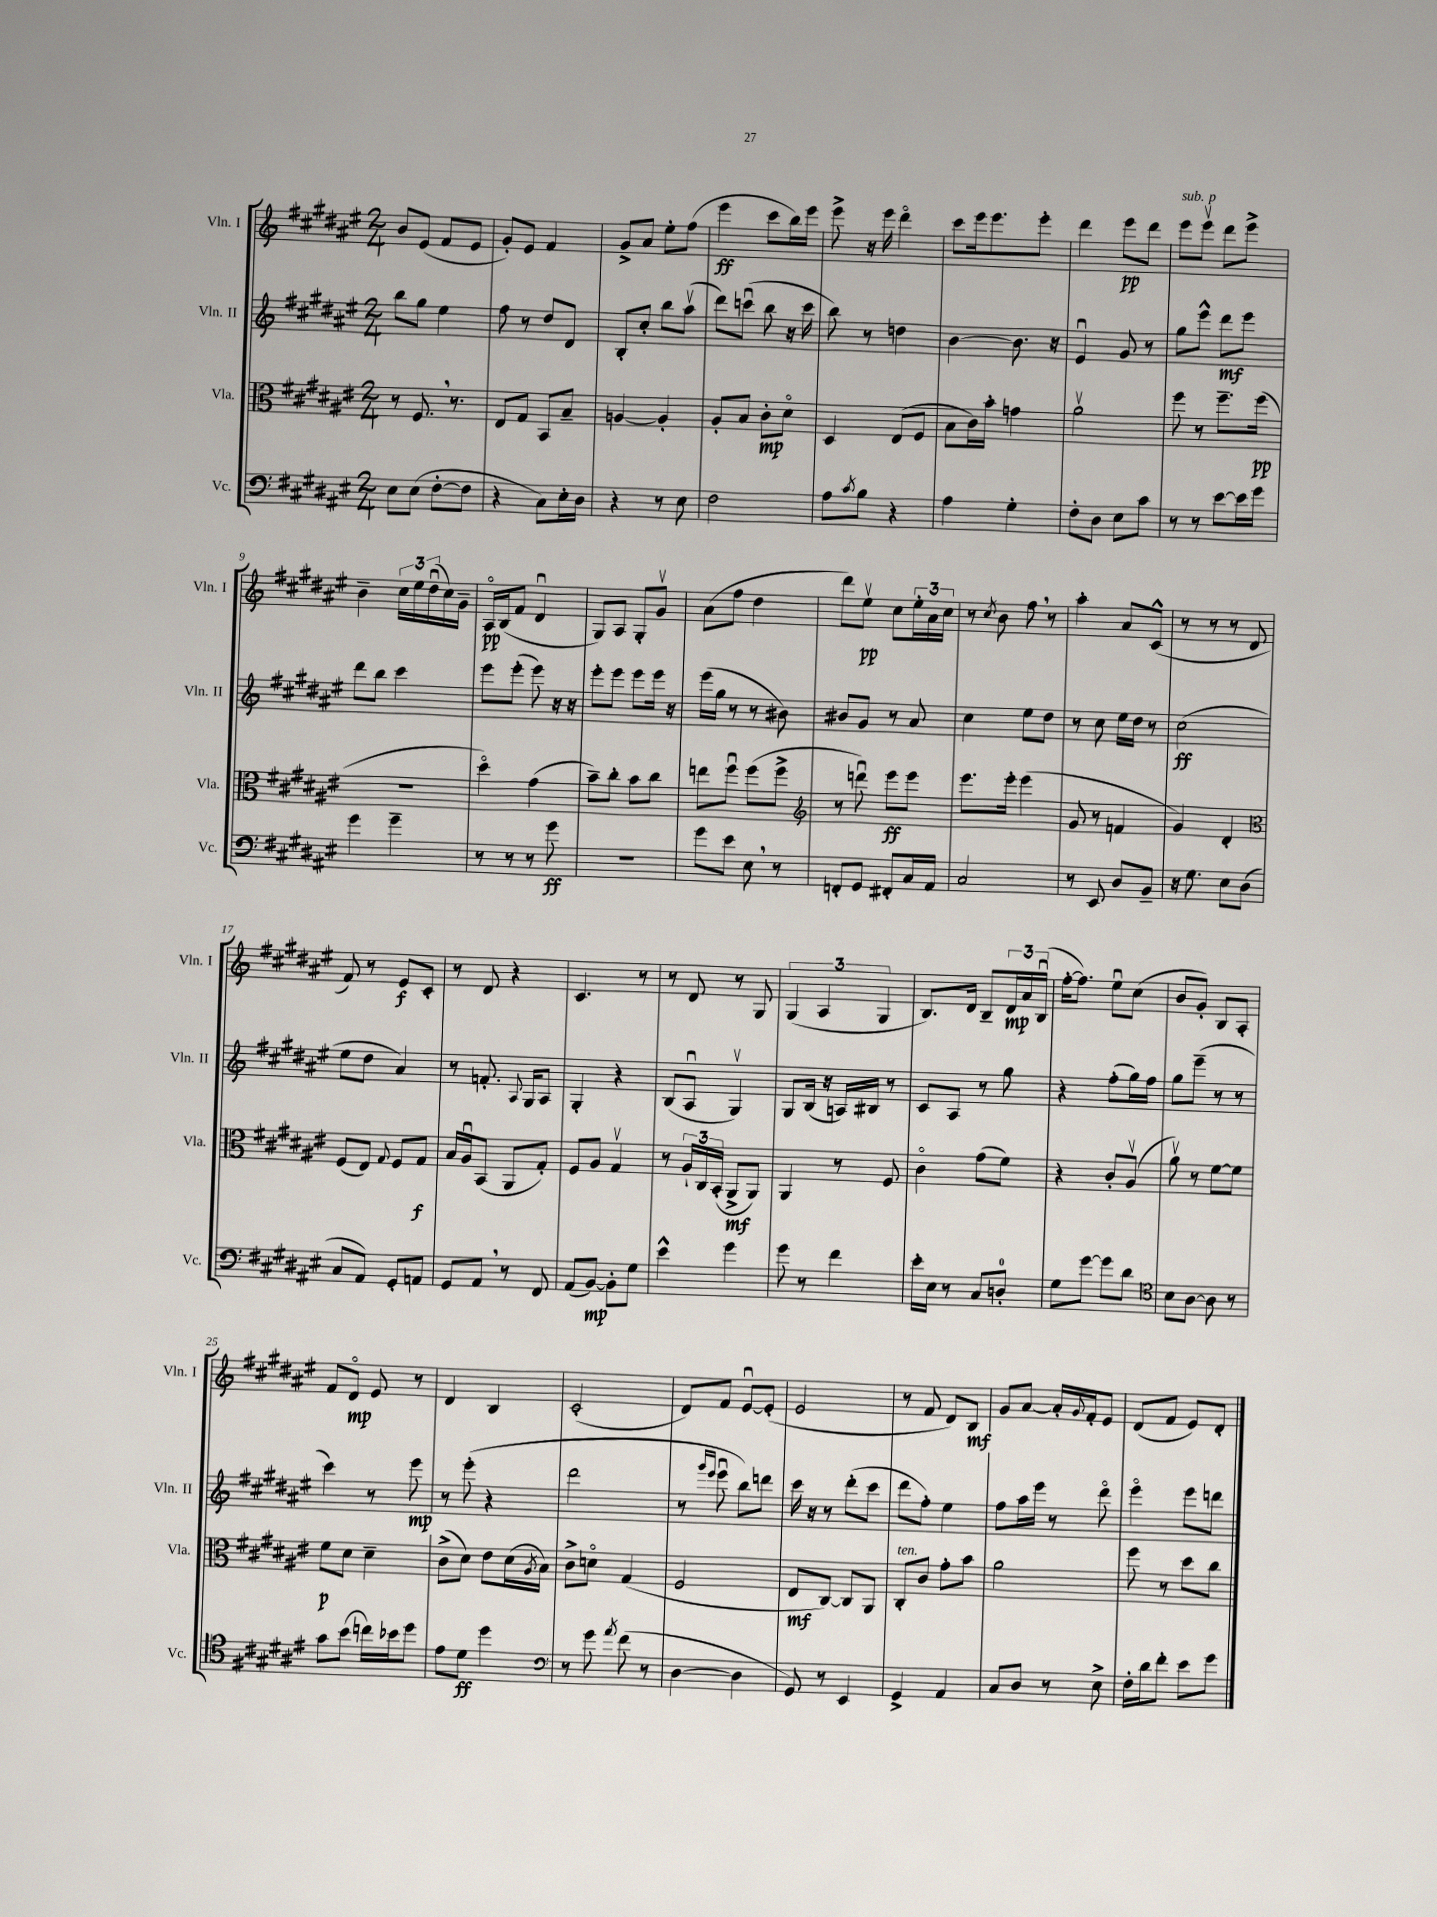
<<
\new StaffGroup <<
\new Staff = "s0" \with { instrumentName = "Vln. I" shortInstrumentName = "Vln. I" } {
    \clef treble \key fis \major \numericTimeSignature \time 2/4
    b'8 eis'8( fis'8 eis'8 |
    gis'8-.) eis'8 fis'4 |
    gis'8-> ais'8 eis''8-. fis''8( |
    eis'''4\ff cis'''8 b''16) eis'''16 |
    eis'''8-> r16 eis'''16 dis'''4\flageolet |
    cis'''8 eis'''16 eis'''8. eis'''8-. |
    dis'''4 eis'''8\pp dis'''8 |
    eis'''8^\markup { \italic "sub. p" } eis'''8\upbow dis'''8 eis'''8-> |
    b'4-- \tuplet 3/2 { cis''16 eis''16 dis''16\downbow( } cis''16) gis'16-- |
    ais16\flageolet\pp b16( fis'8 dis'4\downbow |
    gis8) ais8 gis8-. gis'8\upbow |
    ais'8( fis''8 dis''4 |
    dis'''8) eis''8\upbow\pp cis''8 \tuplet 3/2 { eis''16-. ais'16 cis''16 } |
    r8 \acciaccatura { cis''8 } b'8 fis''8 \breathe r8 |
    ais''4-. ais'8 cis'8-^( |
    r8 r8 r8 dis'8 |
    fis'8) r8 eis'8\f cis'8-. |
    r8 dis'8 r4 |
    cis'4. r8 |
    r8 dis'8 r8 gis8 |
    \tuplet 3/2 { gis4( ais4 gis4 } |
    b8.) dis'16 b8-- \tuplet 3/2 { dis'16\mp ais'16 b16\downbow( } |
    fis''16~-. fis''8.) eis''8\downbow cis''8( |
    b'8 gis'8-.) b8 ais8-. |
    fis'8 dis'8\flageolet\mp eis'8 r8 |
    dis'4 b4 |
    cis'2-.( |
    dis'8) fis'8 eis'8~\downbow eis'8-.( |
    eis'2 |
    r8 fis'8 dis'8) b8\mf |
    gis'8 ais'8~ ais'16-. \appoggiatura { gis'8 } fis'16-. eis'8 |
    dis'8( fis'8 eis'8) dis'8-. \bar "|." |
}
\new Staff = "s1" \with { instrumentName = "Vln. II" shortInstrumentName = "Vln. II" } {
    \clef treble \key fis \major \numericTimeSignature \time 2/4
    b''8 gis''8 eis''4 |
    fis''8 r8 dis''8 dis'8 |
    b8-. cis''8-. b''8 ais''8\upbow( |
    dis'''8) c'''8\downbow( b''8 r16 c'''16 |
    b''8) r8 d''4 |
    b'4~ b'8. r16 |
    eis'4\downbow gis'8 r8 |
    gis''8 eis'''8-^ dis'''8\mf eis'''8 |
    dis'''8 b''8 cis'''4 |
    eis'''8 eis'''8-.( eis'''8) r16 r16 |
    eis'''8-. eis'''8 eis'''8 eis'''16 r16 |
    eis'''16( gis''16 r8 r8 bis'8) |
    bis'8 gis'8 r8 ais'8 |
    cis''4 eis''8 dis''8 |
    r8 cis''8 eis''16 dis''16 r8 |
    cis''2\ff( |
    eis''8 dis''8 ais'4) |
    r8 f'8.-. \appoggiatura { ais8 } gis16 ais8 |
    gis4-. r4 |
    b8( ais8\downbow gis4\upbow) |
    gis8 b16( r16 a16) bis16 r8 |
    cis'8 ais8 r8 gis''8 |
    r4 fis''8-.( gis''16) fis''16 |
    gis''8 eis'''8--( r8 r8 |
    cis'''4) r8 eis'''8\mp |
    r8 eis'''8-.( r4 |
    dis'''2 |
    r8 \grace { gis'''16 eis'''16 } eis'''8\downbow b''8) d'''8 |
    cis'''16 r16 r8 dis'''8-.( cis'''8 |
    dis'''8 fis''8-.) eis''4 |
    fis''8 ais''16 eis'''16 r8 dis'''8\flageolet |
    eis'''4\flageolet eis'''8 d'''8 \bar "|." |
}
\new Staff = "s2" \with { instrumentName = "Vla." shortInstrumentName = "Vla." } {
    \clef alto \key fis \major \numericTimeSignature \time 2/4
    r8 fis8. \breathe r8. |
    eis8 gis8 b,8 b8-- |
    a4~ a4-. |
    ais8-. b8 cis'8-.\mp dis'8\flageolet |
    dis4 eis8( fis8 |
    b8 cis'16) b'16-. g'4 |
    ais'2\upbow |
    fis''8 r8 fis''8.-- fis''16\pp( |
    R2 |
    dis''4\flageolet) gis'4( |
    b'8--) cis''8-. b'8 cis''8 |
    e''8 fis''8\downbow fis''8( fis''8-> |
    \clef treble r8 d'''8\downbow) eis'''8\ff eis'''8 |
    eis'''8. eis'''16-. eis'''4( |
    gis'8 r8 f'4 |
    gis'4) dis'4-. |
    \clef alto fis8( eis8) \appoggiatura { gis8 } fis8 gis8\f |
    b16 ais16\downbow b,8( ais,8 gis8-.) |
    fis8 ais8 gis4\upbow |
    r8 \tuplet 3/2 { ais16-! cis16 b,16-.( } ais,8->\mf ais,8) |
    ais,4 r8 fis8 |
    cis'4\flageolet gis'8( fis'8) |
    r4 cis'8-. ais8\upbow( |
    ais'8\upbow) r8 fis'8~ fis'8 |
    fis'8\p dis'8 dis'4-- |
    cis'8->( dis'8) eis'8 dis'16( \acciaccatura { ais8 } b16) |
    cis'8-> d'8\flageolet gis4( |
    fis2 |
    eis8\mf cis8~) cis8 ais,8 |
    cis8-.^\markup { \italic "ten." } cis'8 gis'8-. b'8 |
    ais'2 |
    fis''8 r8 dis''8 cis''8 \bar "|." |
}
\new Staff = "s3" \with { instrumentName = "Vc." shortInstrumentName = "Vc." } {
    \clef bass \key fis \major \numericTimeSignature \time 2/4
    eis8 eis8( fis8~-. fis8 |
    r4 cis8) eis16-. dis16 |
    r4 r8 eis8 |
    fis2 |
    ais8 \acciaccatura { cis'8 } b8 r4 |
    ais4 gis4-. |
    fis8-. dis8 eis8 cis'8 |
    r8 r8 eis'8~ eis'16 gis'16 |
    gis'4 gis'4-- |
    r8 r8 r8 gis'8\ff |
    r2 |
    gis'8 eis'8 eis8 \breathe r8 |
    f,8-. gis,8 fis,8-. cis16 ais,16 |
    cis2 |
    r8 eis,8 dis8 b,8-- |
    r16 gis8. eis8 dis8( |
    cis8 ais,8) gis,8-. a,8 |
    gis,8 ais,8 \breathe r8 fis,8 |
    ais,8( b,8~\mp) b,8-. gis8 |
    eis'4-^ gis'4 |
    gis'8 r8 fis'4 |
    eis'16-. eis16 r8 cis8 d8-0-. |
    gis8 gis'8~ gis'8 dis'8 |
    \clef tenor b8 ais8~ ais8 r8 |
    gis'8 b'8( c''16) bes'16 dis''8 |
    eis'8 dis'8\ff dis''4 |
    \clef bass r8 gis'8 \acciaccatura { ais'8 } fis'8( r8 |
    dis4~ dis4 |
    gis,8) r8 eis,4 |
    gis,4-> ais,4 |
    cis8 dis8 r8 eis8-> |
    fis16-. dis'16 fis'8-. eis'8 gis'8 \bar "|." |
}
>>
>>
